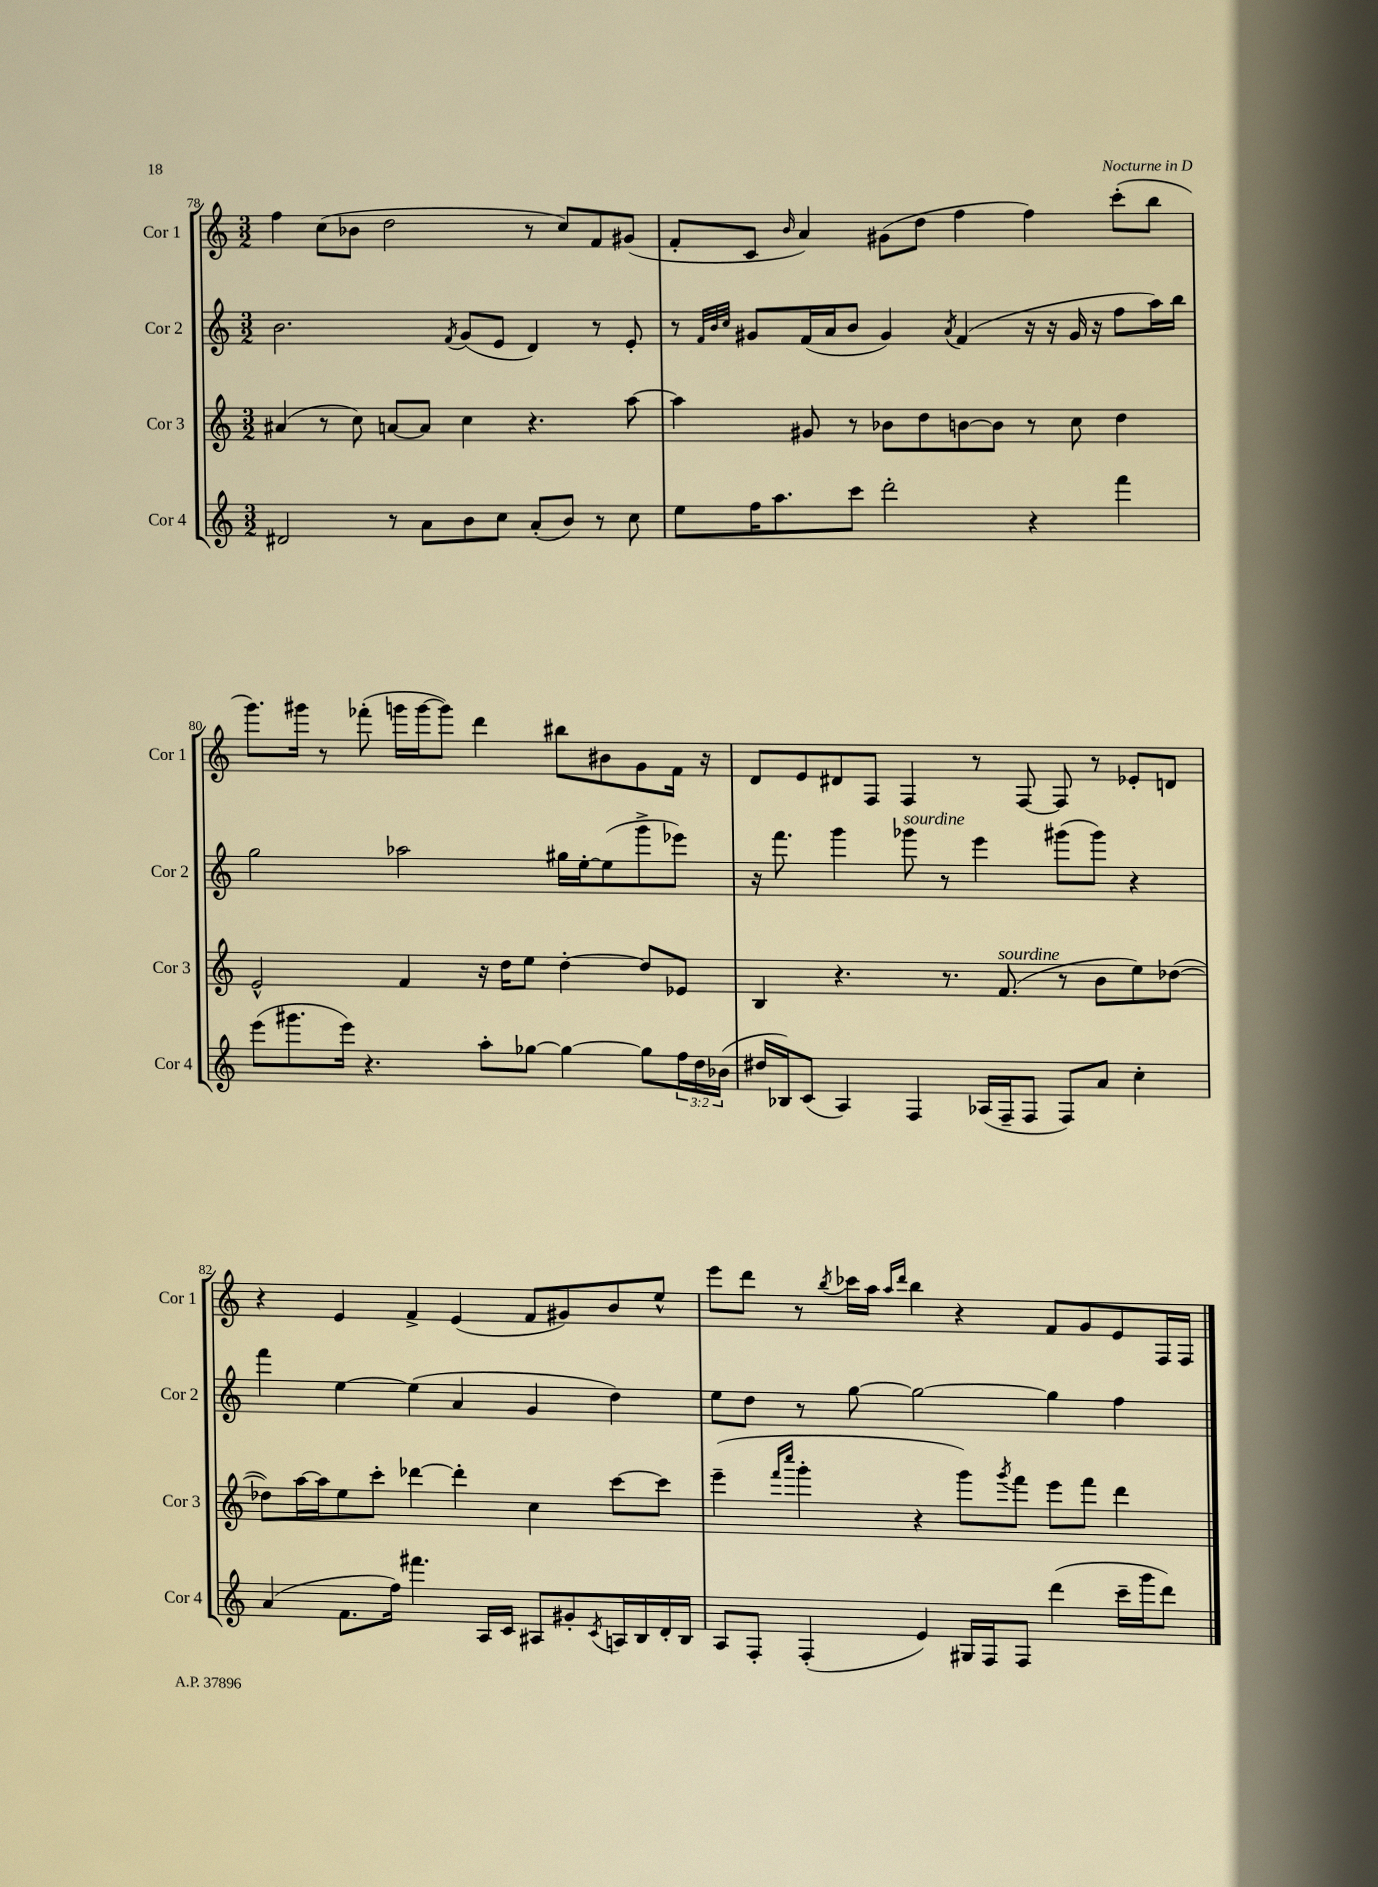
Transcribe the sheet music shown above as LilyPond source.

<<
\new StaffGroup <<
\new Staff = "s0" \with { instrumentName = "Cor 1" shortInstrumentName = "Cor 1" } {
    \clef treble \key c \major \numericTimeSignature \time 3/2
    f''4 c''8( bes'8 d''2 r8 c''8) f'8 gis'8( |
    f'8-. c'8 \grace { b'16 } a'4) gis'8( d''8 f''4 f''4) c'''8-.( b''8 |
    g'''8.) gis'''16 r8 fes'''8-.( g'''16 g'''16~ g'''8) d'''4 bis''8 bis'8 g'8 f'16 r16 |
    d'8 e'8 dis'8 f8 f4 r8 f8~ f8 r8 ees'8-. d'8 |
    r4 e'4 f'4-> e'4( f'8 gis'8) b'8 e''8-^ |
    e'''8 d'''8 r8 \acciaccatura { b''8 } ces'''16 a''16 \grace { a''16 d'''16 } b''4 r4 f'8 g'8 e'8 f16 f16 \bar "|." |
}
\new Staff = "s1" \with { instrumentName = "Cor 2" shortInstrumentName = "Cor 2" } {
    \clef treble \key c \major \numericTimeSignature \time 3/2
    b'2. \acciaccatura { f'8 } g'8( e'8 d'4) r8 e'8-. |
    r8 \grace { f'32 b'32 c''32 } gis'8 f'16( a'16 b'8 gis'4) \acciaccatura { a'8 } f'4( r16 r16 gis'16 r16 f''8 a''16) b''16 |
    g''2 aes''2 gis''16 e''16~-. e''8( g'''8-> ees'''8) |
    r16 f'''8. g'''4 ges'''8^\markup { \italic "sourdine" } r8 e'''4 gis'''8( gis'''8) r4 |
    f'''4 e''4~ e''4( a'4 g'4 d''4) |
    e''8 d''8 r8 g''8~ g''2~ g''4 f''4 \bar "|." |
}
\new Staff = "s2" \with { instrumentName = "Cor 3" shortInstrumentName = "Cor 3" } {
    \clef treble \key c \major \numericTimeSignature \time 3/2
    ais'4( r8 c''8) a'8~ a'8 c''4 r4. a''8~ |
    a''4 gis'8 r8 bes'8 d''8 b'8~ b'8 r8 c''8 d''4 |
    e'2-^ f'4 r16 d''16 e''8 d''4~-. d''8 ees'8 |
    b4 r4. r8. f'8.^\markup { \italic "sourdine" }( r8 b'8 e''8) des''8~( |
    des''8) a''16~ a''16 e''8 c'''8-. des'''4~ des'''4-. c''4 c'''8~ c'''8 |
    e'''4--( \grace { f'''16 c''''16 } g'''4-. r4 g'''8) \acciaccatura { g'''8 } f'''8 e'''8 f'''8 d'''4 \bar "|." |
}
\new Staff = "s3" \with { instrumentName = "Cor 4" shortInstrumentName = "Cor 4" } {
    \clef treble \key c \major \numericTimeSignature \time 3/2 \override Staff.TupletNumber.text = #tuplet-number::calc-fraction-text
    dis'2 r8 a'8 b'8 c''8 a'8-.( b'8) r8 c''8 |
    e''8 f''16 a''8. c'''8 d'''2-. r4 f'''4 |
    e'''8( gis'''8. e'''16) r4. a''8-. ges''8~ ges''4~ ges''8 \tuplet 3/2 { f''16 d''16 bes'16( } |
    dis''16 bes16) c'8( a4) f4 aes16( f16-- f8 f8) a'8 c''4-. |
    a'4( f'8. f''16) fis'''4. a16 c'16 ais8 gis'8-. \acciaccatura { c'8 } a16 b16 d'16-. b16 |
    a8 f8-. f4-.( e'4) gis16 f16 f8 d'''4( c'''16-- g'''16 d'''8) \bar "|." |
}
>>
>>
\layout { \context { \Score currentBarNumber = #78 } }
